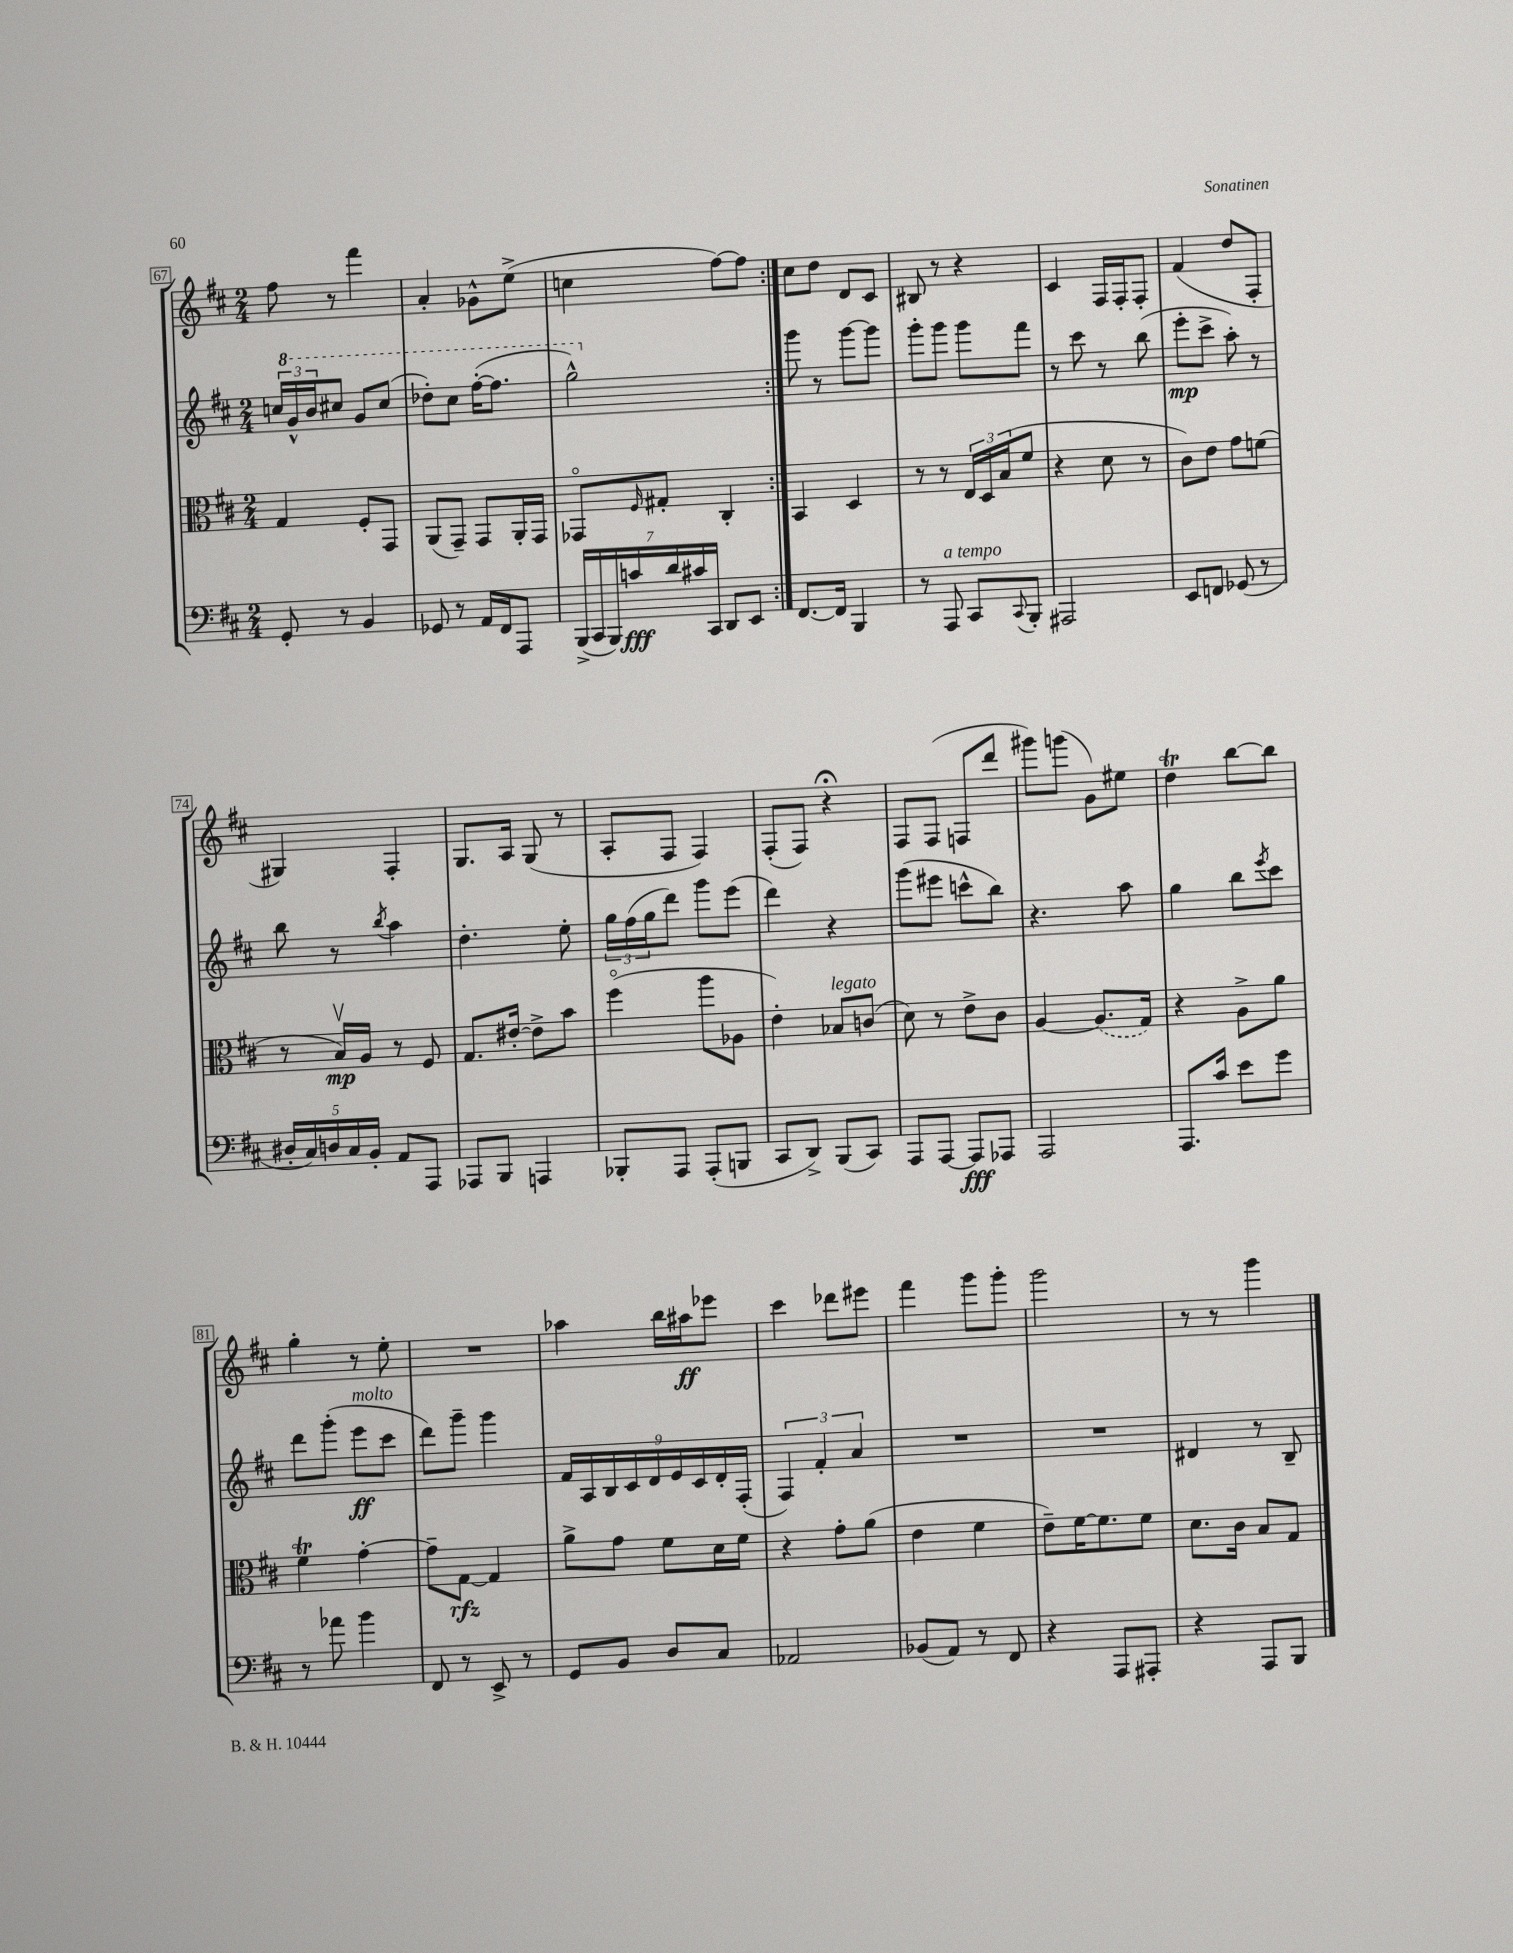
<<
\new StaffGroup <<
\new Staff = "s0" {
    \clef treble \key d \major \numericTimeSignature \time 2/4
    \repeat volta 2 { fis''8 r8 fis'''4 |
    a'4-. ges'8-^ e''8->( |
    c''4 fis''8~) fis''8 | }
    cis''8 d''8 d'8 cis'8 |
    bis8 r8 r4 |
    cis'4 fis16 fis16-. fis8-. |
    fis'4( d''8 fis8-. |
    gis4) fis4-. |
    g8. a16 g8( r8 |
    a8-. fis8 fis4) |
    fis8-.( fis8) r4\fermata |
    fis8 fis8( f8 d'''8 |
    gis'''8) g'''8( g'8) eis''8 |
    d''4\trill b''8~ b''8 |
    g''4-. r8 e''8-. |
    R2 |
    aes''4 b''16 ais''16\ff ees'''8 |
    cis'''4 des'''8 eis'''8 |
    fis'''4 g'''8 g'''8-. |
    g'''2 |
    r8 r8 g'''4 \bar "|." |
}
\new Staff = "s1" {
    \clef treble \key d \major \numericTimeSignature \time 2/4
    \repeat volta 2 { \tuplet 3/2 { c''16 \ottava #1 g''16-^ b''16 } cis'''!8 g''8 cis'''8( |
    des'''8-.) cis'''8 fis'''16~-.( fis'''8. |
    g'''2-^) \ottava #0 | }
    g'''8 r8 g'''8~ g'''8 |
    g'''8-. g'''8 g'''8 fis'''8 |
    r8 cis'''8 r8 b''8( |
    e'''8-.\mp cis'''8-> a''8-.) r8 |
    b''8 r8 \acciaccatura { b''8 } a''4 |
    d''4.-. e''8-. |
    \tuplet 3/2 { g''16 fis''16( g''16 } d'''8) g'''8 e'''8( |
    d'''4) r4 |
    g'''8( eis'''8 c'''8-^ b''8) |
    r4. a''8 |
    g''4 b''8 \acciaccatura { e'''8 } cis'''8 |
    d'''8 g'''8-.( e'''8\ff^\markup { \italic "molto" } cis'''8 |
    d'''8) g'''8-- g'''4 |
    \tuplet 9/8 { fis'16 a16 b16 cis'16 d'16 e'16 cis'16 d'16-. fis16-.( } |
    \tuplet 3/2 { fis4) fis'4-. a'4 } |
    R2 |
    R2 |
    dis'4 r8 b8-- \bar "|." |
}
\new Staff = "s2" {
    \clef alto \key d \major \numericTimeSignature \time 2/4
    \repeat volta 2 { g4 fis8-. g,8 |
    a,8( g,8--) g,8 a,16-. g,16 |
    ges,8\flageolet \grace { fis16 } gis8-. cis4-. | }
    b,4 d4 |
    r8 r8 \tuplet 3/2 { e16 d16 b16( } fis'8 |
    r4 d'8 r8 |
    cis'8) e'8 g'8 f'8( |
    r8 b16\upbow\mp) a16 r8 fis8 |
    g8. eis'16~-. eis'8-> b'8 |
    fis''4\flageolet( a''8 aes8 |
    e'4-.) bes8^\markup { \italic "legato" } c'8( |
    d'8) r8 e'8-> cis'8 |
    a4~ \once \slurDashed a8.( g16) |
    r4 a8-> a'8 |
    fis'4\trill g'4~-. |
    g'8-- g8~\rfz g4 |
    a'8-> g'8 fis'8 d'16 fis'16 |
    r4 g'8-. a'8( |
    e'4 fis'4 |
    e'8--) fis'16~ fis'8. fis'8 |
    d'8. cis'16 b8 g8 \bar "|." |
}
\new Staff = "s3" {
    \clef bass \key d \major \numericTimeSignature \time 2/4
    \repeat volta 2 { g,8-. r8 b,4 |
    ges,8 r8 a,16 fis,16 a,,8 |
    \tuplet 7/4 { b,,16->( cis,16 b,,16) c'16\fff d'16 cis'16 cis,16 } d,8 e,8 | }
    fis,8.~ fis,16 b,,4 |
    r8 a,,8^\markup { \italic "a tempo" } cis,8 \appoggiatura { cis,8 } b,,8-. |
    ais,,2 |
    e,8 f,8 ges,8( r8 |
    \tuplet 5/4 { dis16-. cis16) d16 cis16 b,16-. } a,8 a,,8 |
    aes,,8 b,,8 a,,4 |
    bes,,8-. a,,8 a,,8-.( b,,8 |
    cis,8 d,8->) b,,8( cis,8) |
    a,,8 a,,8~ a,,8\fff aes,,8 |
    a,,2 |
    a,,8. cis'16 e'8 g'8 |
    r8 aes'8 b'4 |
    fis,8 r8 e,8-> r8 |
    g,8 b,8 d8 cis8 |
    aes,2 |
    bes,8( a,8) r8 fis,8 |
    r4 a,,8 ais,,8-. |
    r4 a,,8 b,,8 \bar "|." |
}
>>
>>
\layout { \context { \Score currentBarNumber = #67 \override BarNumber.stencil = #(make-stencil-boxer 0.1 0.3 ly:text-interface::print) } }
